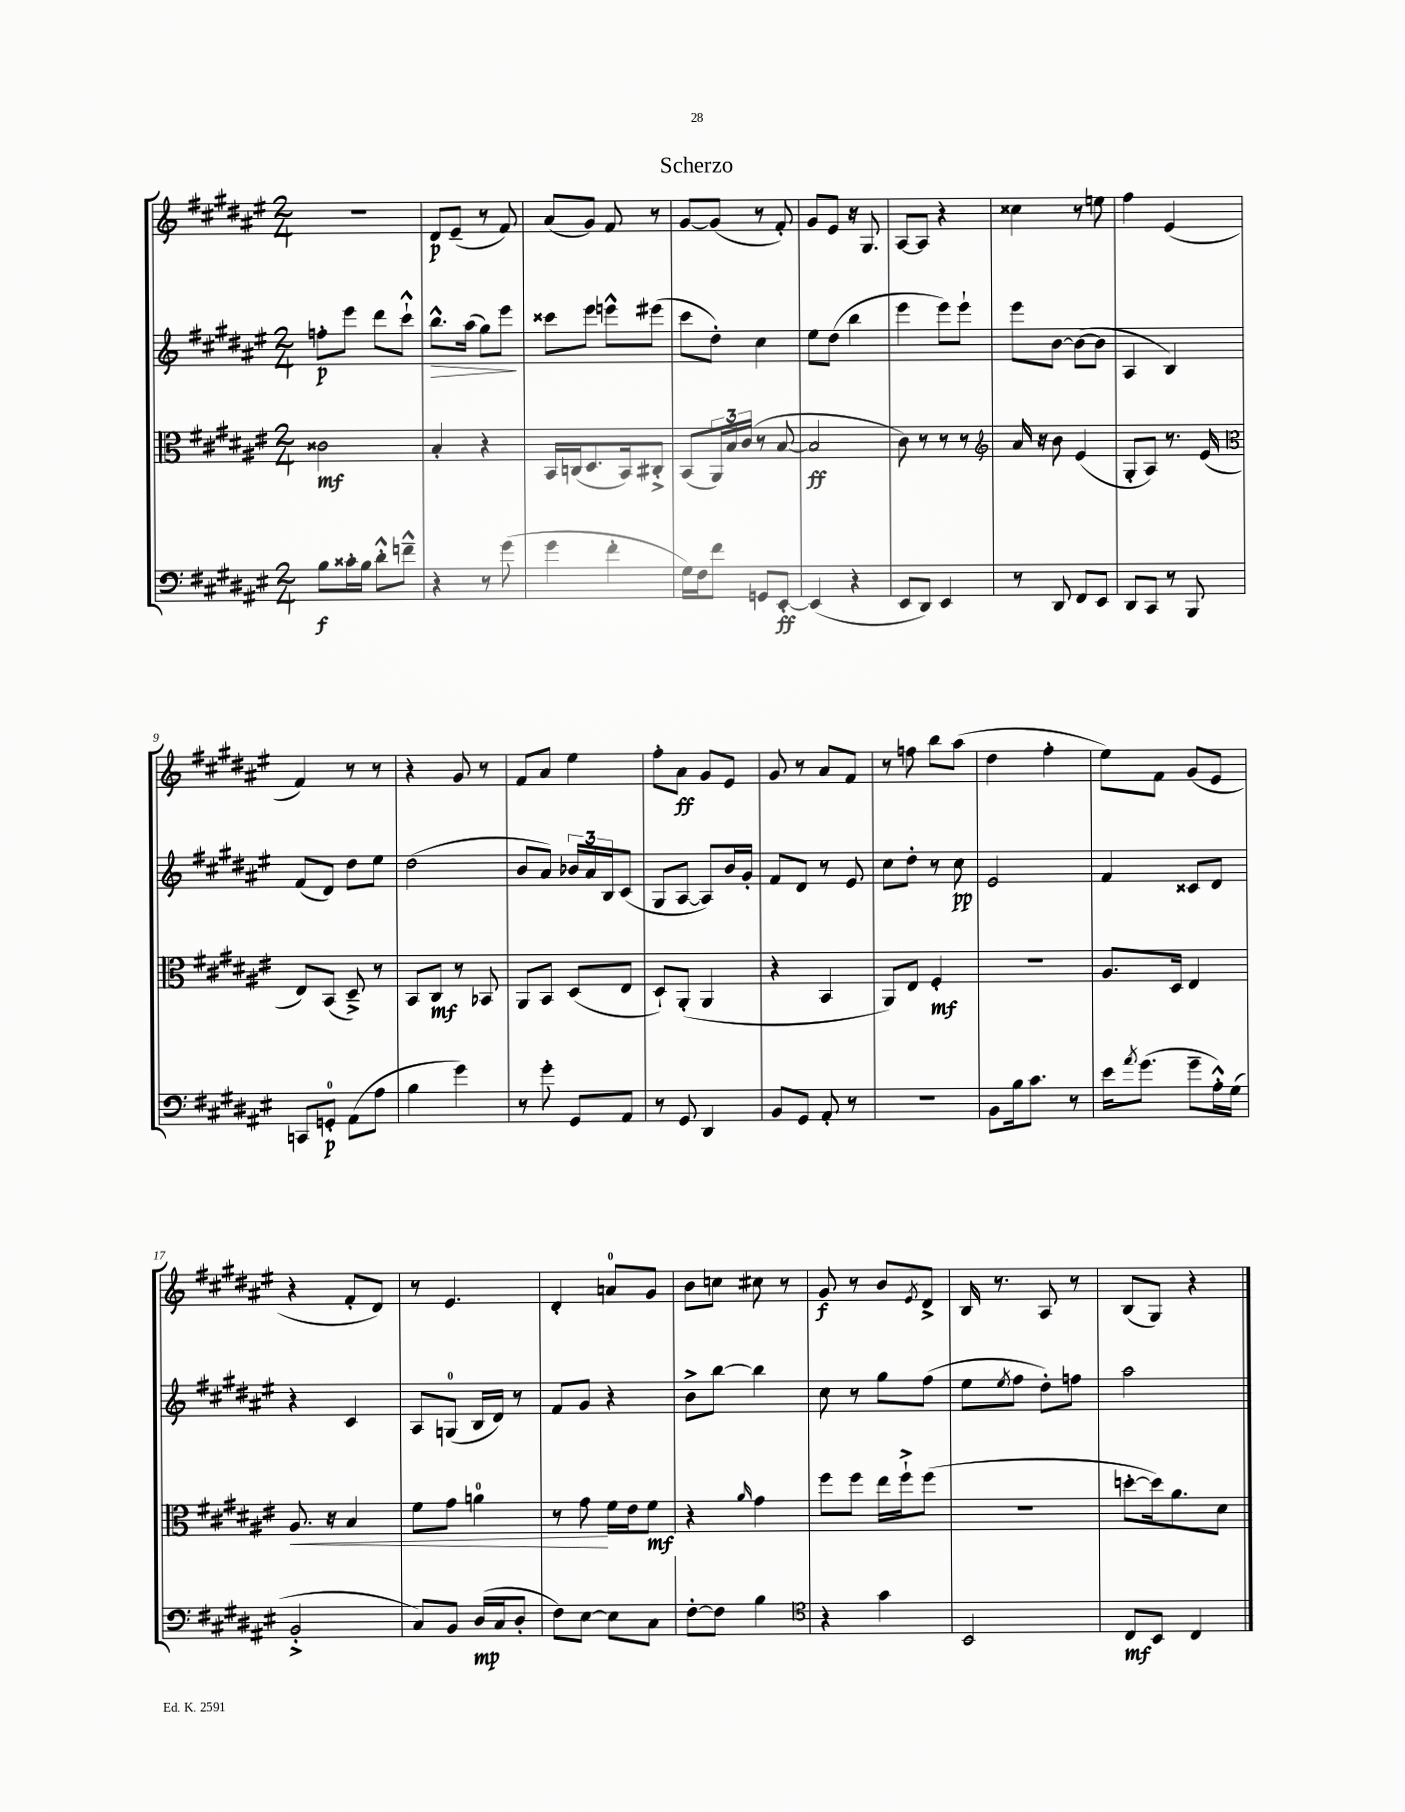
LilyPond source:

\header { title = "Scherzo" }
<<
\new StaffGroup <<
\new Staff = "s0" {
    \clef treble \key fis \major \numericTimeSignature \time 2/4
    r2 |
    dis'8\p eis'8--( r8 fis'8) |
    ais'8( gis'8) fis'8 r8 |
    gis'8~ gis'8( r8 fis'8-.) |
    gis'8 eis'8 r16 gis8. |
    ais8~ ais8 r4 |
    cisis''4 r8 e''8 |
    fis''4 eis'4( |
    fis'4) r8 r8 |
    r4 gis'8 r8 |
    fis'8 ais'8 eis''4 |
    fis''8-. ais'8\ff gis'8 eis'8 |
    gis'8 r8 ais'8 fis'8 |
    r8 f''8 b''8 ais''8( |
    dis''4 fis''4-. |
    eis''8) fis'8 gis'8( eis'8 |
    r4 fis'8-. dis'8) |
    r8 eis'4. |
    dis'4-. a'8-0 gis'8 |
    b'8 c''8 cis''8 r8 |
    gis'8\f r8 b'8 \acciaccatura { eis'8 } dis'8-> |
    b16 r8. ais8 r8 |
    b8( gis8) r4 \bar "|." |
}
\new Staff = "s1" {
    \clef treble \key fis \major \numericTimeSignature \time 2/4
    f''8-.\p eis'''8 dis'''8 cis'''8-!-^ |
    b''8.-^\> ais''16( gis''8) eis'''8\! |
    cisis'''8 eis'''8 e'''8-^ eis'''8( |
    cis'''8 dis''8-.) cis''4 |
    eis''8 dis''8( b''4 |
    eis'''4 eis'''8) eis'''8-! |
    eis'''8 b'8~ b'8~( b'8 |
    ais4 b4) |
    fis'8( dis'8) dis''8 eis''8 |
    dis''2( |
    b'8 ais'8) \tuplet 3/2 { bes'16 ais'16 b16 } cis'8( |
    gis8 ais8~ ais8) b'16 gis'16-. |
    fis'8 dis'8 r8 eis'8 |
    cis''8 dis''8-. r8 cis''8\pp |
    eis'2 |
    fis'4 cisis'8 dis'8 |
    r4 cis'4 |
    ais8 g8-0( b16 dis'16) r8 |
    fis'8 gis'8 r4 |
    b'8-> b''8~ b''4 |
    cis''8 r8 gis''8 fis''8( |
    eis''8 \acciaccatura { eis''8 } fis''8 dis''8-.) f''8 |
    ais''2 \bar "|." |
}
\new Staff = "s2" {
    \clef alto \key fis \major \numericTimeSignature \time 2/4
    cisis'2\mf |
    b4-. r4 |
    b,16 c16( dis8. b,16) cis8-.-> |
    b,8( \tuplet 3/2 { ais,16) b16 cis'16( } r8 b8~ |
    b2\ff |
    cis'8) r8 r8 r8 |
    \clef treble ais'16 r16 b'8 eis'4( |
    gis8-. ais8) r8. eis'16( |
    \clef alto eis8) b,8( dis8--->) r8 |
    b,8 cis8\mf r8 bes,8 |
    ais,8 b,8 dis8( eis8 |
    dis8-!) ais,8-.( ais,4 |
    r4 b,4 |
    ais,8) eis8 fis4-.\mf |
    R2 |
    ais8. dis16 eis4 |
    ais8.\< r16 b4 |
    fis'8 gis'8 a'4-0 |
    r8 gis'8\! fis'16 eis'16 fis'8\mf |
    r4 \grace { ais'16 } gis'4 |
    fis''8 fis''8 eis''16 fis''16-!-> fis''8( |
    R2 |
    d''8~-. d''16) ais'8. dis'8 \bar "|." |
}
\new Staff = "s3" {
    \clef bass \key fis \major \numericTimeSignature \time 2/4
    b8\f cisis'16-. b16 dis'8-.-^ f'8---^ |
    r4 r8 gis'8( |
    gis'4 fis'4-. |
    gis16) fis16 fis'8 g,8 eis,8~-.\ff |
    eis,4( r4 |
    eis,8 dis,8) eis,4 |
    r8 dis,8 fis,8 eis,8 |
    dis,8 cis,8 r8 b,,8 |
    c,8 g,8-0-.\p ais,8( ais8 |
    b4 gis'4) |
    r8 gis'8-. gis,8 ais,8 |
    r8 gis,8 dis,4 |
    b,8 gis,8 ais,8-. r8 |
    r2 |
    b,8 b16 cis'8. r8 |
    eis'16 \acciaccatura { ais'8 } gis'8.( gis'8-- ais16-.-^) gis16( |
    b,2-.-> |
    cis8) b,8 dis16\mp( cis16 dis8-. |
    fis8) eis8~ eis8 cis8 |
    fis8~-. fis8 b4 |
    \clef tenor r4 gis'4 |
    b,2 |
    cis8\mf b,8 cis4 \bar "|." |
}
>>
>>
